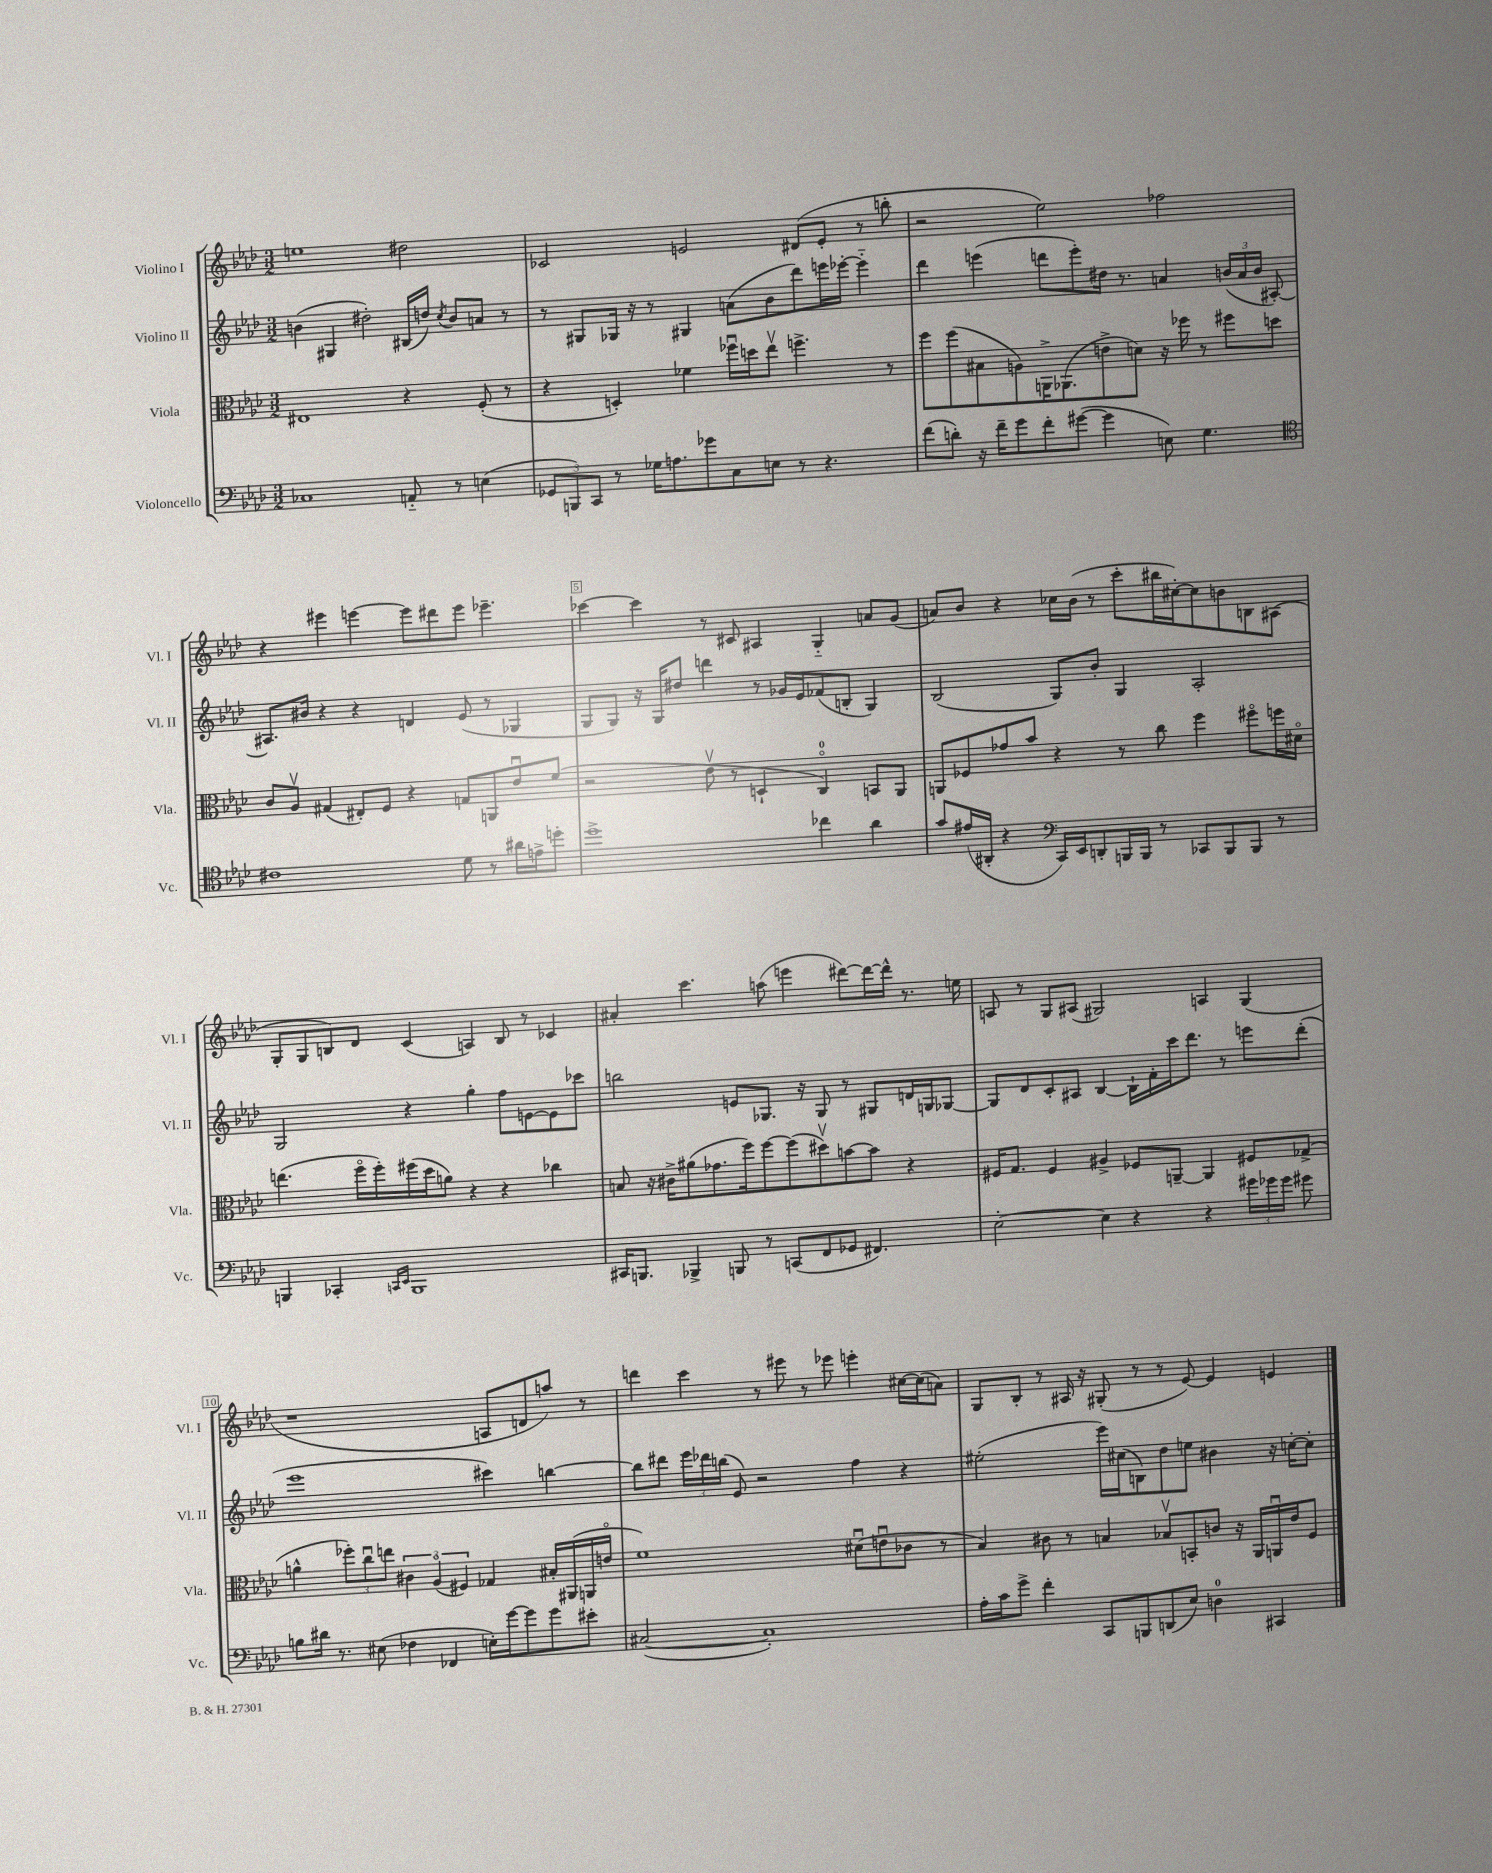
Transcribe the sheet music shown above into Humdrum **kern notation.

**kern	**kern	**kern	**kern
*staff4	*staff3	*staff2	*staff1
*clefF4	*clefC3	*clefG2	*clefG2
*k[b-e-a-d-]	*k[b-e-a-d-]	*k[b-e-a-d-]	*k[b-e-a-d-]
*M3/2	*M3/2	*M3/2	*M3/2
1C-	1E#	(4b	1ee
.	.	4G#	.
.	.	2dd#')	.
8AA'~	4r	(16B#	2dd#
.	.	16dd)	.
.	.	8qcc	.
8r	.	8b	.
(4E	(8F'	8a	.
.	8r	8r	.
=	=	=	=
12GG-	4r	8r	2c-
12BBB)	.	.	.
.	.	8G#	.
12CC	.	.	.
8r	4D')	16G-	.
.	.	16r	.
16G-	.	8r	.
8.A	.	.	.
.	4f-	4G#	2e
8g-	.	.	.
8C	16ff-u	(8a	.
.	16dd	.	.
8E	8ee-v	8b-	.
8r	4.ff^	8ddd-)	(8d#
4.r	.	16eee	8e'
.	.	[16eee-'	.
.	.	4eee-'~]	8r
.	8r	.	8bb'
=	=	=	=
(8f	8ff	4ddd-	2r
8d')	(8ff	.	.
16r	8B#	(4eee	.
16f~	.	.	.
8g	8A)	.	.
8f'	16AA^	8ddd	2ee-)
.	(8.AA-	.	.
([8g#	.	8eee')	.
4g#]	8e^	16dd#	.
.	.	8.r	.
.	8d)	.	.
8E)	16r	4a	2ff-
.	16ff-	.	.
4.G	8r	.	.
.	8ff#	(24b	.
.	.	24a	.
.	.	24b	.
.	8dd	[8A#')	.
=	=	=	=
*clefC4	*	*	*
1c#	8c	8.A#]	4r
.	8A-v	.	.
.	.	16b#	.
.	(4G#	4r	4eee#
.	8E#')	4r	[4eee
.	8F	.	.
.	4r	4d	8eee]
.	.	.	8ddd#
8d-	8G	(8e-	8eee
8r	8AA	8r	4.eee-~
16a#	8e-u	4G-	.
16e^	.	.	.
8dd'	(8f	.	.
=	=	=	=
1dd-^	2r	8G	[4ccc-
.	.	8G)	.
.	.	16r	4ccc-]
.	.	16G	.
.	.	8dd#	.
.	8e-v	4ddd	8r
.	8r	.	8c#
.	4D`	8r	4A#
.	.	16g-	.
.	.	16e-	.
4cc-	4Co)	(8f-	4G'~
.	.	8B'	.
4a-	8BB	4G)	8a
.	8AA-	.	(8g
=	=	=	=
8g	8AA	(2B-	8a)
(16e#	8F-	.	8b-
16AA#'	.	.	.
4r	8g-	.	4r
.	8b-	.	.
*clefF4	*	*	*
16CC)	4r	8G)	16cc-
16EE-	.	.	(16b-
8DD'	.	8b-'	8r
16BBB	8r	4G	8ccc'
16BBB	.	.	.
8r	8cc	.	16bb#
.	.	.	[16cc#')
8CC-	4ff	2A-'	8cc#]
8BBB	.	.	8b
8BBB	8ff#o	.	8B
8r	16ff	.	(8A#
.	16d#o	.	.
=	=	=	=
4BBB	(4.ee	2G	8G'
.	.	.	8G
4CC-'	.	.	8B)
.	16ffo	.	8d-
.	16ff')	.	.
16qqCC	.	.	.
16qqEE-	.	.	.
1BBB	(16ff#	4r	(4c
.	16dd-	.	.
.	8a)	.	.
.	4r	4gg'	4A)
.	4r	8ff	8B
.	.	[8e	8r
.	4cc-	8e]	4c-
.	.	8ccc-	.
=	=	=	=
16CC#	8B	2bb	4a#'
8.BBB	.	.	.
.	16r	.	.
.	16c#^	.	.
4BBB-^	(8a#	.	4.ccc
.	8.g-	.	.
8BBB	.	8e	.
.	16ff)	.	.
8r	[8ff	8.G-	(8aa
(8CC	(8ff]	.	4eee
.	.	16r	.
8FF	8dd#v)	8G-	.
8GG-	[8b	8r	[8ddd#)
4.FF#)	8b]	8G#	16ddd#_
.	.	.	16ddd#^^]
.	4r	16d	8.r
.	.	16G	.
.	.	[8G-	.
.	.	.	16ee
=	=	=	=
[2E-'	16F#	8G-]	8A
.	8.G	.	.
.	.	8d-	8r
.	4F#	8c'	8G
.	.	8A#	(8A#
4E-]	4A#^	[4B-	2G#)
4r	8F-	16B-`]	.
.	.	16f'	.
.	[8AA~	16ccc	.
.	.	8.ddd-	.
4r	4AA]	.	4A
.	.	8r	.
24g#	8F#	8eee	(4G#
24g-	.	.	.
24g-	.	.	.
8g#	(8G-^	(8ddd-'	.
=	=	=	=
8B	4a^^	1eee-	1r
16d#	.	.	.
8.r	.	.	.
.	12ff-')	.	.
.	12ccu	.	.
(8E#	.	.	.
.	12ee	.	.
4F-	6c#	.	.
.	(6A-o	.	.
4FF-	.	.	.
.	6F#)	.	.
16E')	4G-	4ccc#)	8A
[16g	.	.	.
8g]	.	.	8d
8g	16B#'	[4bb	8aa)
.	(16AA#	.	.
8e#'	16AA	.	8r
.	16eo	.	.
=	=	=	=
([2C#	1f)	8bb]	4ddd
.	.	8ddd#	.
.	.	24eee-	4ccc
.	.	24ddd-	.
.	.	(24bb	.
.	.	8e-)	.
1C#'])	.	2r	8r
.	.	.	8eee#
.	.	.	8r
.	.	.	8eee-
.	(8d#u	4ff	4eee'
.	8eu	.	.
.	8c-	4r	[16cc#
.	.	.	(16cc#]
.	8r	.	8a)
=	=	=	=
16A-'	4B-)	(2ee#'	8G
16c	.	.	.
8g^	.	.	8B-'
4f'	8c#	.	8r
.	8r	.	16A#
.	.	.	16r
8CC	4B	16eee-)	(8G#'
.	.	(16cc#	.
8BBB	.	8B)	8r
(8DD	8B-v	8dd-	8r
8E-)	8BB'	8ee	[8e-)
4D	8c	4b#	4e-]
.	16r	.	.
.	16AA-	.	.
4CC#	16AAu	16r	4e
.	16e-	[16cc'	.
.	8F	8cc']	.
==	==	==	==
*-	*-	*-	*-
